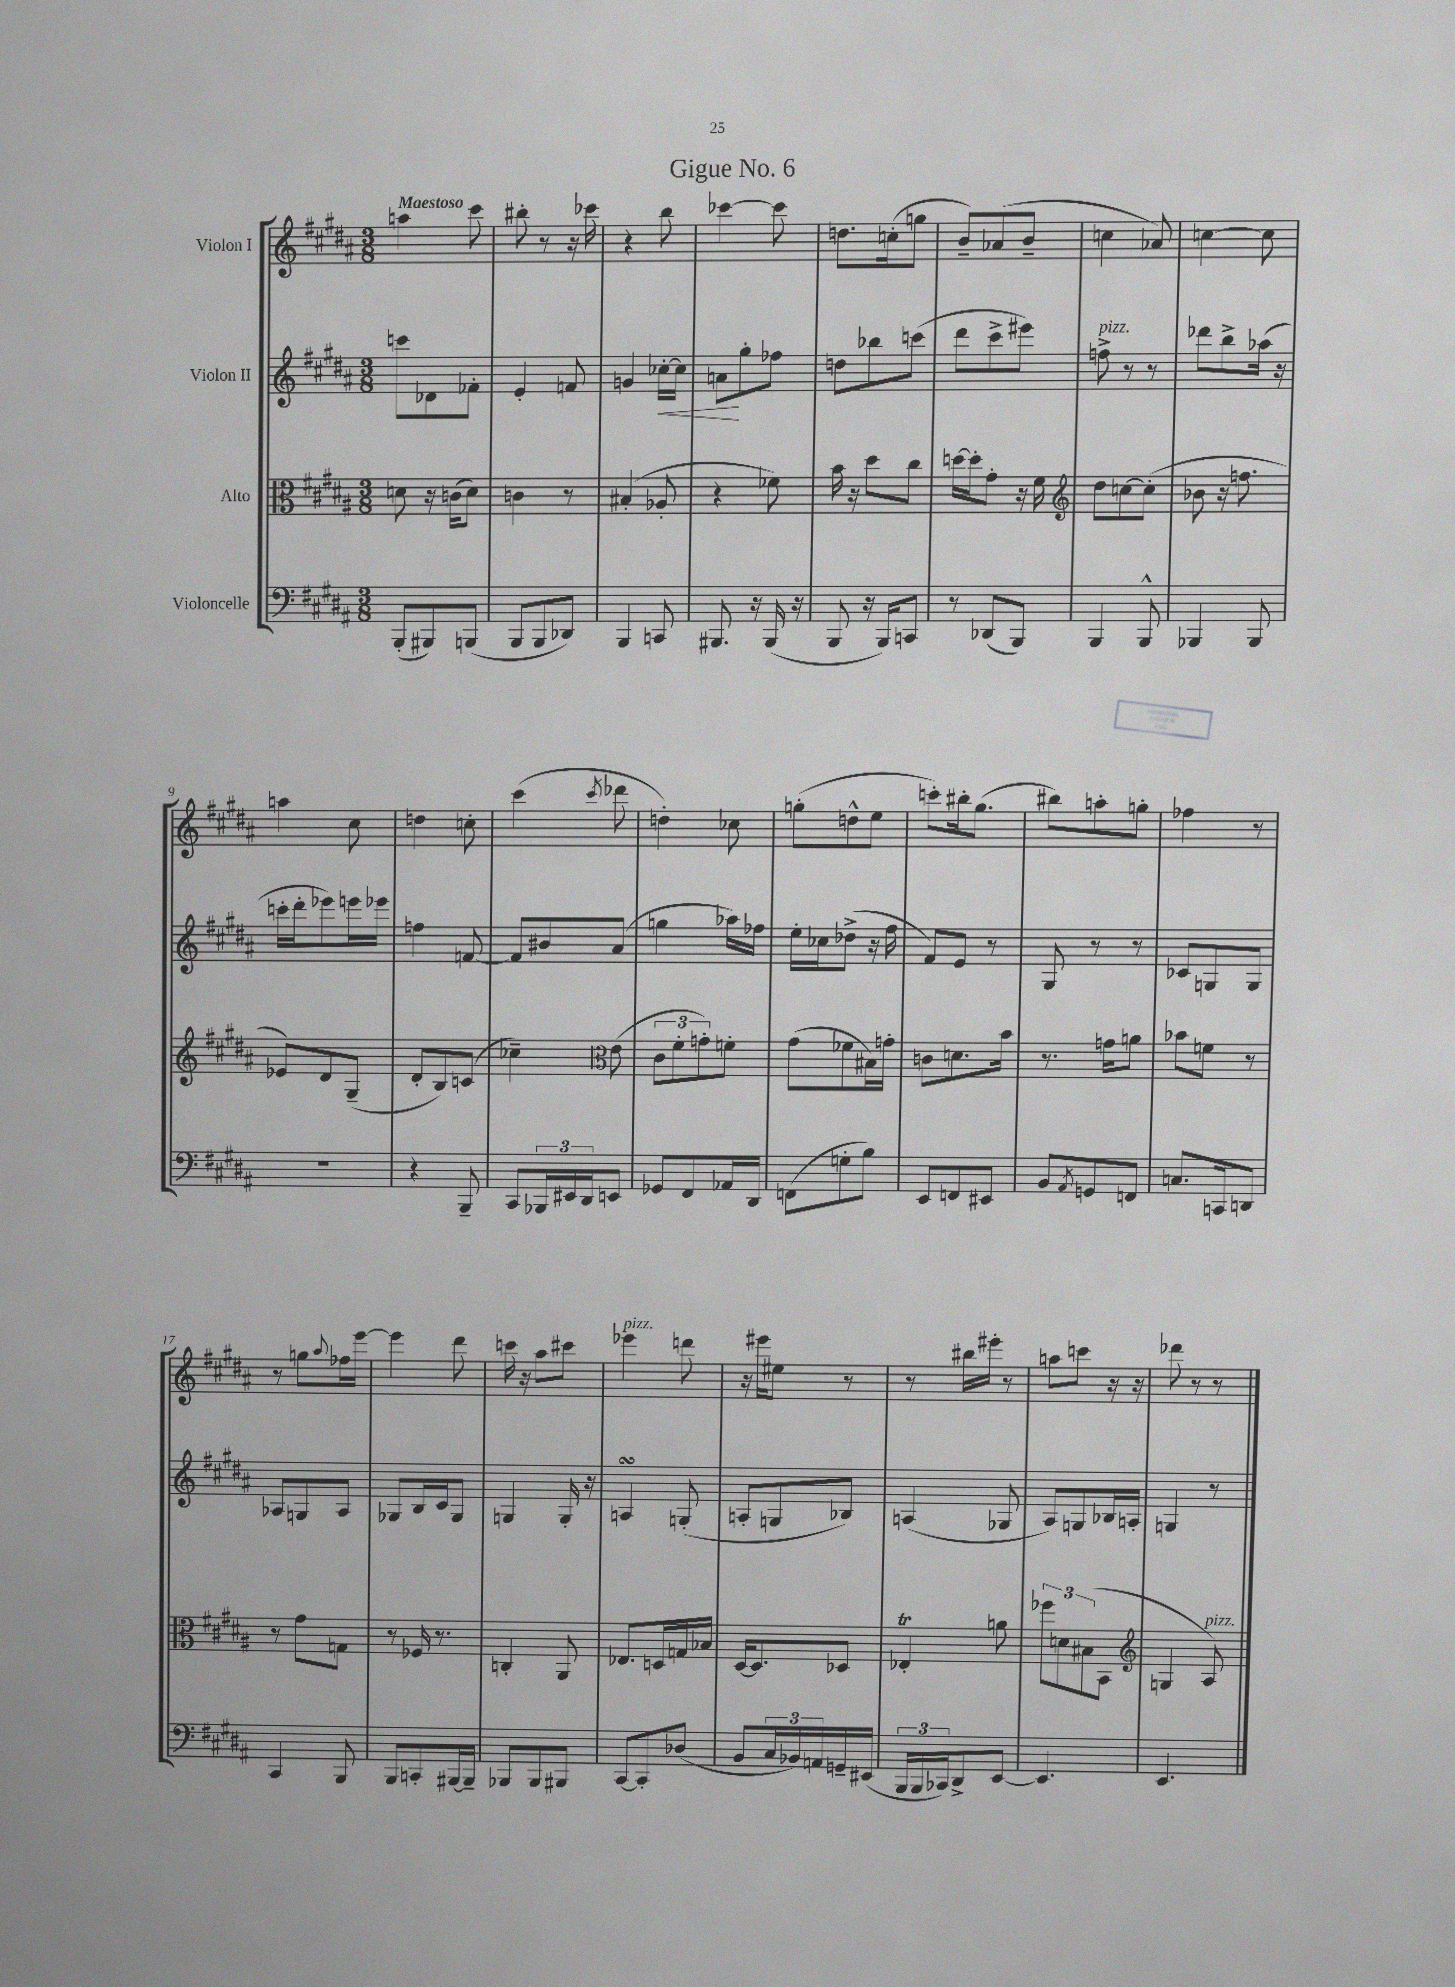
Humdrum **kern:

**kern	**kern	**kern	**kern
*staff4	*staff3	*staff2	*staff1
*clefF4	*clefC3	*clefG2	*clefG2
*k[f#c#g#d#a#]	*k[f#c#g#d#a#]	*k[f#c#g#d#a#]	*k[f#c#g#d#a#]
*M3/8	*M3/8	*M3/8	*M3/8
(8BBB'	8d	8ccc	4aa
8BBB#)	16r	8d-	.
.	(16c	.	.
(8BBB	8d)	8f-'	8ccc#
=	=	=	=
8BBB	4c	4e'	8bb#'
8BBB	.	.	8r
8DD-)	8r	8f	16r
.	.	.	16ccc-
=	=	=	=
4BBB	(4B#'	4g	4r
8CC	8A-'	[16cc-'	8bb
.	.	16cc-]	.
=	=	=	=
8.BBB#	4r	8a	[4ccc-
.	.	8gg#'	.
16r	.	.	.
(16BBB#	8f-)	8ff-	8ccc-]
16r	.	.	.
=	=	=	=
8BBB	16b	8dd	8.dd
.	16r	.	.
16r	8dd#	8bb-	.
16BBB)	.	.	(16cc'
8CC	8cc#	(8ccc	8gg
=	=	=	=
8r	[16dd	8ddd#	8b~)
.	16dd']	.	.
(8DD-	8g#'	8ccc#^	(8a-
8BBB)	16r	8eee#)	8b~
.	16f#	.	.
=	=	=	=
*	*clefG2	*	*
4BBB	8dd#	8ff^	4cc
.	[8cc	8r	.
8BBB^^	(8cc']	8r	8a-)
=	=	=	=
4BBB-	8b-	8ddd-	[4cc
.	16r	8bb^	.
.	8.ff	.	.
8BBB-	.	(16aa-	8cc]
.	.	16r	.
=	=	=	=
4.r	8e-)	16ccc'	4aa
.	.	16ddd#'	.
.	8d#	8eee-)	.
.	(8G#~	16eee	8cc#
.	.	16eee-	.
=	=	=	=
4r	8d#'	4ff	4dd
.	8B)	.	.
8BBB~	(8c	[8f	8cc'
=	=	=	=
8CC#	4cc-~)	8f]	(4ccc#
24BBB-	.	8b#	.
24EE#	.	.	.
24DD#	.	.	.
*	*clefC3	*	*
.	.	.	8qccc#
8EE	(8e	(8a#	8ddd-
=	=	=	=
8GG-	12c#	4gg	4dd')
.	12f#'	.	.
8FF#	.	.	.
.	12g')	.	.
16AA-	8f'	16aa-)	8cc-
16DD#	.	16ff-	.
=	=	=	=
(8FF	(8g#	16ee'	(8gg'
.	.	16cc-	.
8G'	8f-	(8dd-^	8dd^^
8B)	16B#)	16r	8ee
.	16g'	16ff#	.
=	=	=	=
8EE	8c	8f#)	8ccc')
8FF	8.d	8e	16bb#'
.	.	.	(8.gg#
8EE#	.	8r	.
.	16b	.	.
=	=	=	=
8BB	8.r	8G#	8bb#)
8qAA#	.	.	.
8GG	.	8r	8aa'
.	16g	.	.
8FF	8a	8r	8gg'
=	=	=	=
8.C	8b-	8c-	4ff-
.	8f	8G	.
16CC	.	.	.
8DD	8r	8G	8r
=	=	=	=
4CC#	8r	8A-	8r
.	8g#	8G	8gg
.	.	.	8qqaa#
8BBB	8G	8A-	16ff-
.	.	.	[16eee
=	=	=	=
8BBB	8r	8G-	4eee]
8CC'	16F-	16B	.
.	8.r	16c#	.
[16BBB#	.	8G-	8ddd#
16BBB#~]	.	.	.
=	=	=	=
8BBB-	4C'	4G	16ccc
.	.	.	16r
8BBB-	.	.	8aa#
8BBB#	8AA#	16G'	8ccc#
.	.	16r	.
=	=	=	=
[8CC#	8.E-	4A	4eee-
8CC#']	.	.	.
.	16D	.	.
(8D-	16G	(8G'	8ddd
.	16B-	.	.
=	=	=	=
8BB	[16D#	8A'	16r
.	8.D#]	.	16eee#
24C#	.	8G	8ee#
24BB-)	.	.	.
24AA	.	.	.
16GG~	8D-	8B-)	8r
(16EE#	.	.	.
=	=	=	=
24BBB	4E-'	(4A	8r
24BBB	.	.	.
24CC-)	.	.	.
8DD#^	.	.	16bb#
.	.	.	16eee#'
[8EE	8a	8G-	8r
=	=	=	=
4.EE]	12ff-	8A#)	8aa
.	12d	.	.
.	.	8G	8ccc
.	(12B#	.	.
.	8BB	16B-	16r
.	.	16A'	16r
=	=	=	=
*	*clefG2	*	*
4.EE	4G	4G	8ddd-
.	.	.	8r
.	8A#)	8r	8r
==	==	==	==
*-	*-	*-	*-
